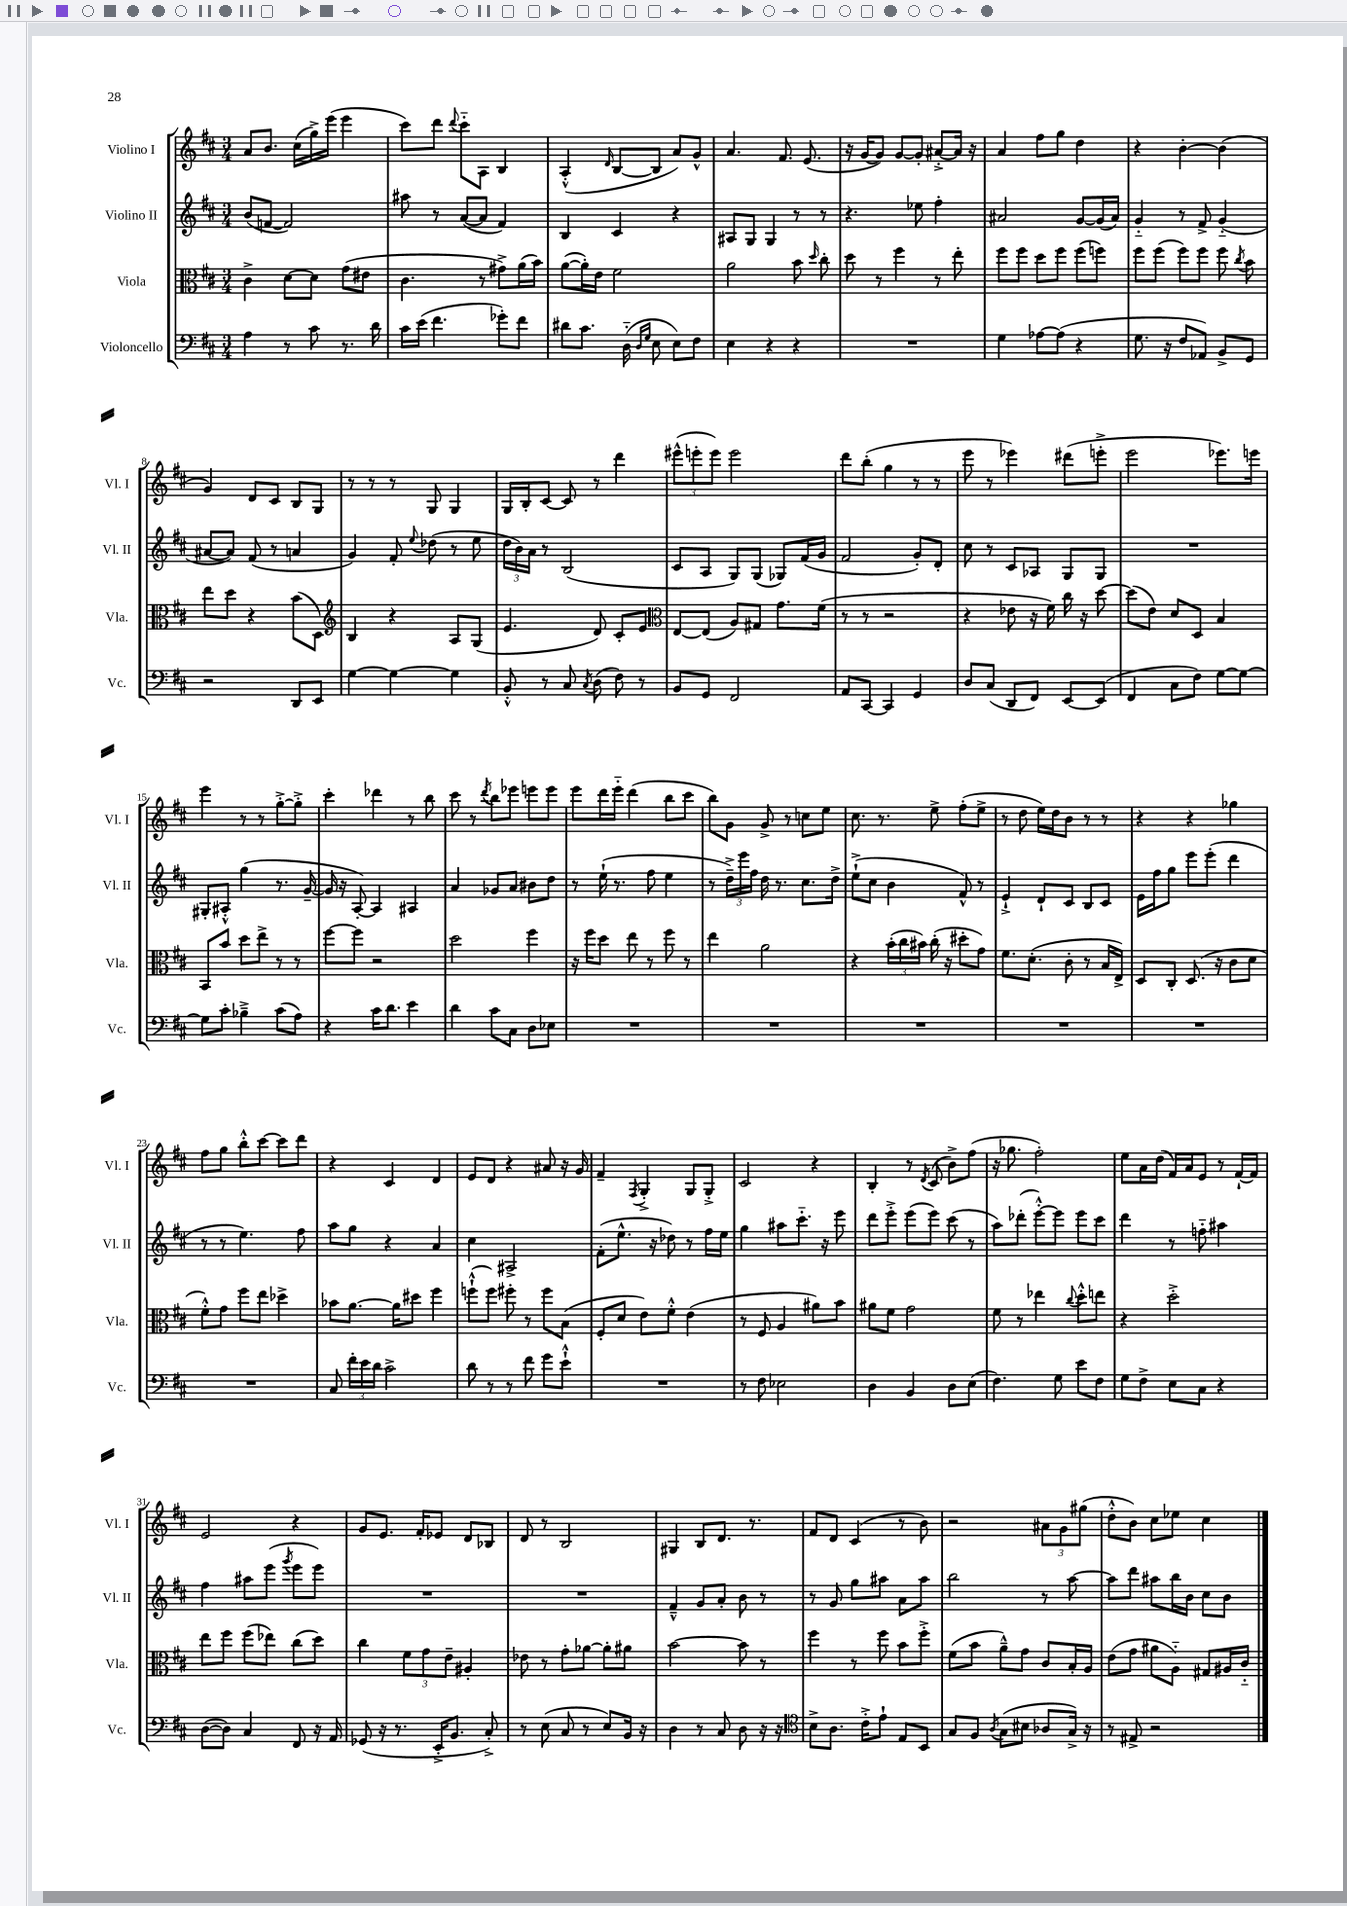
<<
\new StaffGroup <<
\new Staff = "s0" \with { instrumentName = "Violino I" shortInstrumentName = "Vl. I" } {
    \clef treble \key d \major \numericTimeSignature \time 3/4
    \autoBeamOff a'8[ b'8.] cis''16[( g''16->) e'''16]( e'''4 |
    cis'''8[) d'''8] \appoggiatura { d'''8 } cis'''8[-_ a8] b4 |
    a4-.-^( \grace { d'16 } b8[~ b8] a'8[) g'8]-^ |
    a'4. fis'8. e'8.( |
    r16 g'16[~ g'8]) g'8[~ g'8]-. ais'8[~-.-> ais'16] r16 |
    a'4 fis''8[ g''8] d''4 |
    r4 b'4~-. b'4( |
    g'4) d'8[ cis'8] b8[ g8] |
    r8 r8 r8 g8 g4 |
    g16[ b16-. cis'8]~ cis'8 r8 d'''4 |
    \tuplet 3/2 { eis'''8[-^( e'''8-. e'''8]) } e'''2 |
    d'''8[ b''8]-.( g''4 r8 r8 |
    e'''8 r8 ees'''4) dis'''8[( e'''8]-.-> |
    e'''2 ees'''8.[) e'''16] |
    e'''4 r8 r8 g''8[~-.-> g''8]-.-> |
    cis'''4-. des'''4 r8 b''8 |
    cis'''8 r8 \acciaccatura { d'''8 } b''8[ ees'''8] e'''8[ e'''8] |
    e'''8[ d'''16 e'''16]-_ d'''4( b''8[ cis'''8] |
    b''8[) g'8] g'8-> r8 c''8[ e''8] |
    cis''8. r8. e''8-> fis''8[-.( e''8]-> |
    r8 d''8 e''16[) d''16 b'8] r8 r8 |
    r4 r4 ges''4 |
    fis''8[ g''8] b''8[-.-^ cis'''8]~ cis'''8[ d'''8] |
    r4 cis'4 d'4 |
    e'8[ d'8] r4 ais'8 r16 g'16 |
    fis'4-- \acciaccatura { fis8 } g4-.-> g8[ g8]-.-> |
    cis'2 r4 |
    b4-. r8 \acciaccatura { d'8 } cis'8( b'8[->) fis''8]( |
    r16 ges''8. fis''2-.) |
    e''8[ a'16 d''16]( fis'16[) a'16 e'8] r8 fis'16[~-! fis'16] |
    e'2 r4 |
    g'8[ e'8.] fis'16[-. ees'8] d'8[ bes8] |
    d'8 r8 b2 |
    gis4 b8[ d'8.] r8. |
    fis'8[ d'8] cis'4( r8 b'8) |
    r2 \tuplet 3/2 { ais'8[ g'8 gis''8]( } |
    d''8[-.-^ b'8]) cis''8[ ees''8] cis''4 \bar "|." |
}
\new Staff = "s1" \with { instrumentName = "Violino II" shortInstrumentName = "Vl. II" } {
    \clef treble \key d \major \numericTimeSignature \time 3/4
    \autoBeamOff b'8[( f'8]~ f'2) |
    ais''8 r8 a'8[~( a'8] fis'4) |
    b4 cis'4 r4 |
    ais8[ g8] g4 r8 r8 |
    r4. ees''8 fis''4-. |
    ais'2 g'8[~ g'16( ais'16]) |
    g'4-_ r8 fis'8-> g'4-_( |
    ais'8[~ ais'8]) fis'8( r8 a'4 |
    g'4) fis'8-. \appoggiatura { e''8 } des''8( r8 e''8 |
    \tuplet 3/2 { d''16[ b'16) a'16] } r8 b2( |
    cis'8[ a8] g8[) g8]( ges8[) fis'16( g'16] |
    fis'2 g'8[-.) d'8]-. |
    cis''8 r8 cis'8[ aes8] g8[ g8] |
    R2. |
    gis8[-. ais8]-.-^ g''4( r8. g'16~-- |
    g'16 r16 a8~-.) a4 ais4 |
    a'4 ges'8[ a'8] bis'8[ d''8] |
    r8 e''16-!( r8. fis''8 e''4 |
    r8 \tuplet 3/2 { d''16[--->) e'''16 fis''16] } d''16 r8. cis''8.[ d''16]-> |
    e''8[-!->( cis''8] b'4 fis'8-^) r8 |
    e'4-!-> d'8[-! cis'8] b8[ cis'8] |
    e'16[ fis''16 g''8] e'''8[ e'''8]-.( d'''4 |
    r8 r8 e''4.) fis''8 |
    a''8[ g''8] r4 a'4 |
    cis''4 ais2-> |
    fis'8[-.( e''8.]-^ r16 des''8) r8 fis''16[ e''16] |
    g''4 ais''8[ cis'''8.]-_ r16 e'''8 |
    d'''8[ e'''8]-.-> e'''8[( e'''8]) cis'''8( r8 |
    a''8[) des'''8]-.( e'''8[~-.-^) e'''8] e'''8[ cis'''8] |
    d'''4 r8 f''8-_ ais''4 |
    fis''4 ais''8[ e'''8]( \acciaccatura { g'''8 } e'''8[ e'''8]) |
    R2. |
    R2. |
    fis'4---^ g'8[ a'8]-. b'8 r8 |
    r8 g'8 g''8[ ais''8] a'8[ ais''8] |
    b''2 r8 a''8~ |
    a''8[ d'''8] ais''8[ b''16 b'16] cis''8[ b'8] \bar "|." |
}
\new Staff = "s2" \with { instrumentName = "Viola" shortInstrumentName = "Vla." } {
    \clef alto \key d \major \numericTimeSignature \time 3/4
    \autoBeamOff cis'4-> d'8[~ d'8] g'8[( eis'8] |
    cis'4. r8 gis'8[->) a'16( b'16]) |
    a'8[~( a'16-.) e'16] fis'2 |
    a'2 b'8 \grace { d''16 } cis''8-. |
    d''8 r8 fis''4 r8 e''8-. |
    fis''8[ fis''8] d''8[ fis''8] fis''8[( f''8]) |
    fis''8[ fis''8]( fis''8[) fis''8] fis''8 \acciaccatura { cis''8 } b'8 |
    e''8[ d''8] r4 b'8[( d8]) |
    \clef treble b4 r4 a8[ g8]( |
    e'4. d'8) cis'8[-. e'8] |
    \clef alto e8[~ e8]( a8[) gis8] g'8.[ fis'16]( |
    r8 r8 r2 |
    r4 ees'8 r16 fis'16) cis''16 r16 d''8~ |
    d''8[( e'8]) d'8[ d8] b4 |
    b,8[ b'8] d''8[ e''8]-> r8 r8 |
    fis''8[~ fis''8] r2 |
    d''2 fis''4 |
    r16 fis''16[ d''8] e''8 r8 fis''8 r8 |
    e''4 a'2 |
    r4 \tuplet 3/2 { b'16[-.( cis''16 bis'16]) } cis''16-.( r16 dis''8[-. g'8]) |
    fis'8.[ d'8.]-.( cis'8-. r8 b16[ e16]->) |
    d8[ cis8]-. d8.( r16 cis'8[ d'8] |
    fis'8[-.-^) g'8] fis''8[ e''8] des''4-> |
    bes'8[ a'8.]~ a'16[ dis''8] fis''4 |
    f''8[-!-^( f''8]) fis''8-. r8 fis''8[ b8]( |
    fis8[-. d'8] e'8[) fis'8]-.-^ e'4( |
    r8 fis8 a4 ais'8[) b'8] |
    ais'8[ fis'8] g'2 |
    fis'8 r8 ees''4 \appoggiatura { cis''8 } d''8[-.-^ e''8] |
    r4 d''2-.-> |
    e''8[ fis''8] fis''8[( ees''8]) cis''8[( d''8]) |
    cis''4 \tuplet 3/2 { fis'8[ g'8 e'8]-- } ais4-. |
    ees'8 r8 g'8[-. aes'8]~ aes'8[-. ais'8] |
    b'2~ b'8 r8 |
    fis''4 r8 fis''8 b'8[ fis''8]-.-> |
    fis'8[( b'8] a'8[---^) g'8] cis'8[ b16-. a16] |
    e'8[( g'8] ais'8[ a8]-_) gis8[ ais16 cis'16]-_ \bar "|." |
}
\new Staff = "s3" \with { instrumentName = "Violoncello" shortInstrumentName = "Vc." } {
    \clef bass \key d \major \numericTimeSignature \time 3/4
    \autoBeamOff a4 r8 cis'8 r8. d'16 |
    cis'16[ e'16]( fis'4. ges'8[-.) fis'8] |
    dis'8[ cis'8.] d16-_( \grace { d16[ g16] } e8 e8[) fis8] |
    e4 r4 r4 |
    R2. |
    g4 aes8[~ aes8]( r4 |
    g8. r16 fis8[ aes,8]) b,8[-> g,8] |
    r2 d,8[ e,8] |
    g4~ g4~ g4 |
    b,8-.-^ r8 cis8 \acciaccatura { cis8 } d8( fis8) r8 |
    b,8[ g,8] fis,2 |
    a,8[ cis,8]~ cis,4 g,4 |
    d8[ cis8]( d,8[ fis,8]) e,8[~ e,8]( |
    fis,4 cis8[ fis8]) g8[~ g8]~ |
    g8[ cis'8]-. bes4---> cis'8[( a8]) |
    r4 cis'16[ d'8.] e'4 |
    d'4 cis'8[ cis8] d8[ ees8] |
    R2. |
    R2. |
    R2. |
    R2. |
    R2. |
    R2. |
    cis8 \tuplet 3/2 { fis'16[-. e'16 d'16] } cis'2-> |
    d'8 r8 r8 fis'8 g'8[ e'8]-!-^ |
    R2. |
    r8 fis8 ees2 |
    d4 b,4 d8[ e8]( |
    fis4.) g8 e'8[ fis8] |
    g8[ fis8]-> e8[ cis8] r4 |
    d8[~( d8]) cis4 fis,8 r16 a,16 |
    ges,8( r16 r8. e,16[-.-> b,8.] cis8-.->) |
    r8 e8( cis8 r8 e8[) b,16] r16 |
    d4 r8 cis8 d8 r16 r16 |
    \clef tenor b8[-> a8.] cis'16[-.-> e'8]-! e8[ b,8] |
    g8[ fis8] \acciaccatura { a8 } g8[( bis8] aes8[ g16]->) r16 |
    r8 eis8-> r2 \bar "|." |
}
>>
>>
